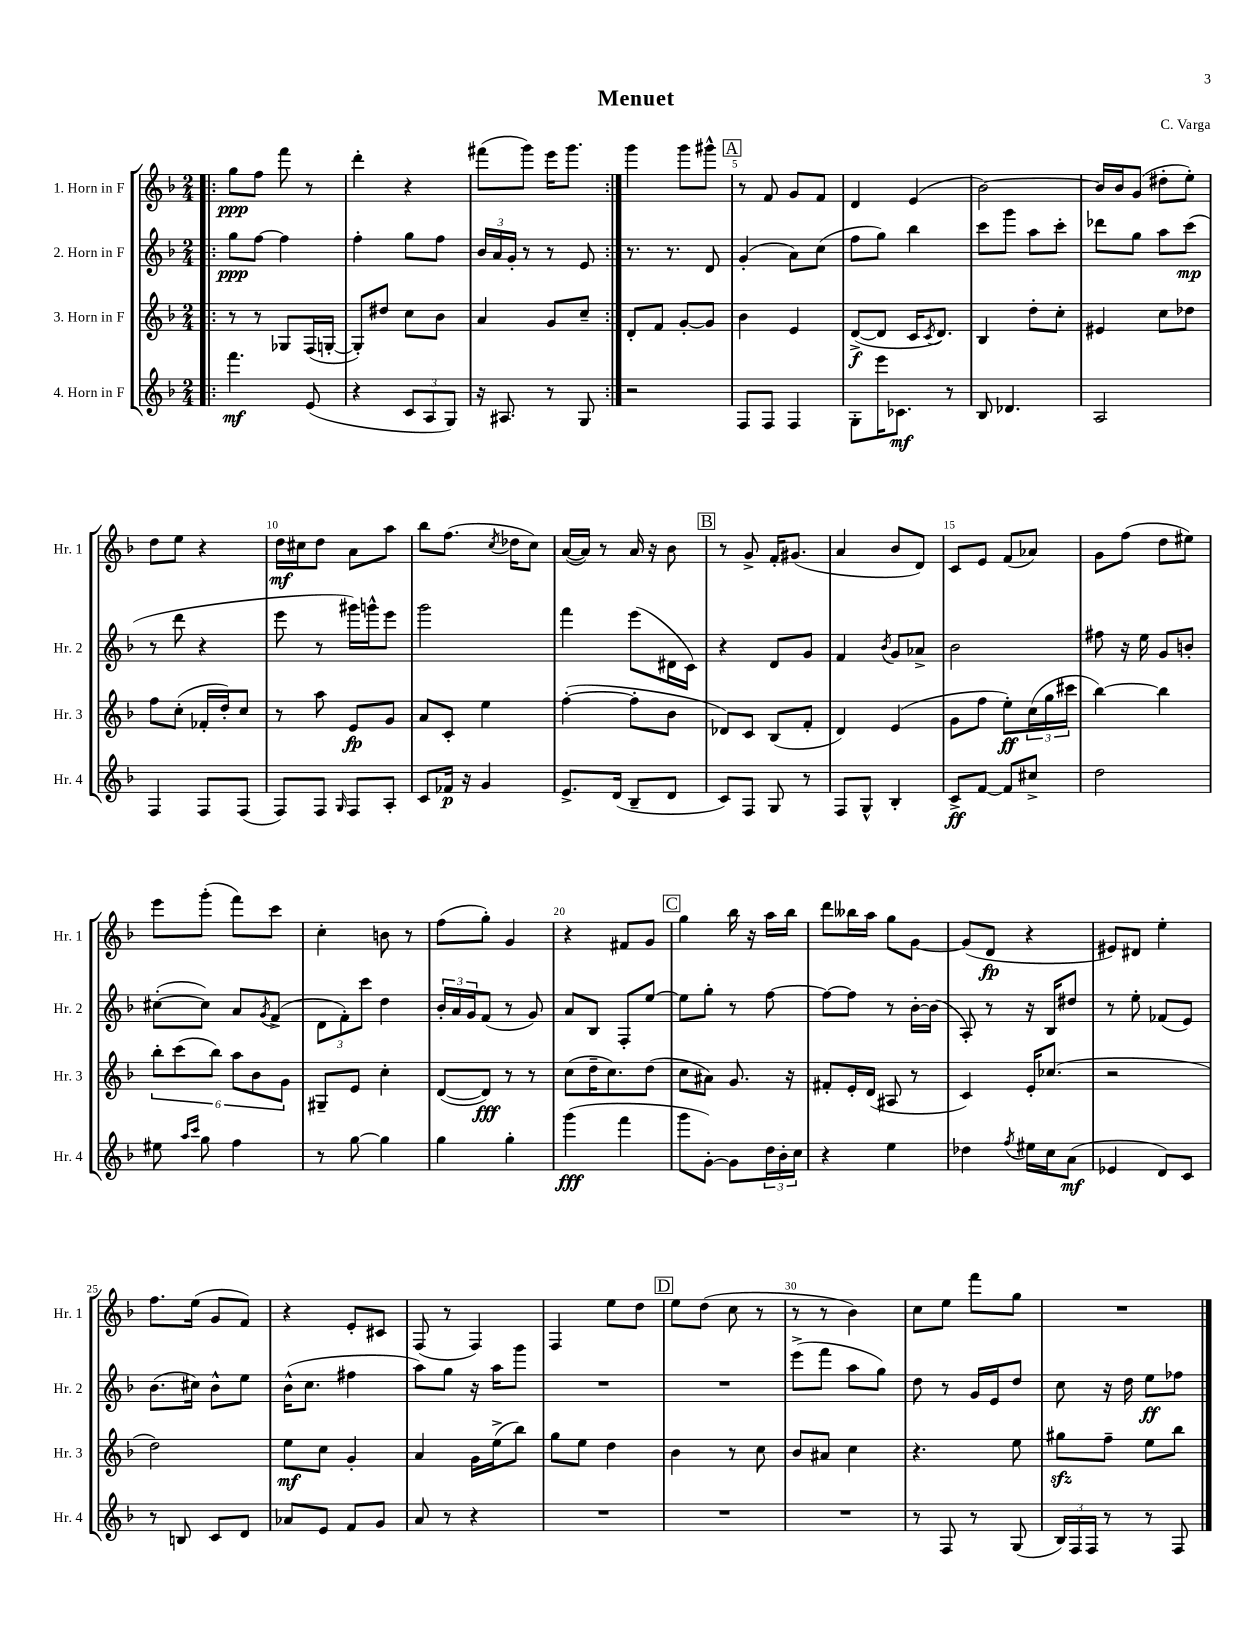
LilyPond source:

\header { title = "Menuet" composer = "C. Varga" }
<<
\new StaffGroup <<
\new Staff = "s0" \with { instrumentName = "1. Horn in F" shortInstrumentName = "Hr. 1" } {
    \clef treble \key f \major \numericTimeSignature \time 2/4
    \repeat volta 2 { \bar ".|:" g''8\ppp f''8 f'''8 r8 |
    d'''4-. r4 |
    fis'''8( g'''8) e'''16 g'''8. | }
    g'''4 g'''8 gis'''8-^ |
    \mark \markup { \box "A" } r8 f'8 g'8 f'8 |
    d'4 e'4( |
    bes'2~) |
    bes'16 bes'16 g'8( dis''8-. e''8-.) |
    d''8 e''8 r4 |
    d''16\mf cis''16 d''8 a'8 a''8 |
    bes''8 f''8.( \acciaccatura { c''8 } des''16 c''8) |
    a'16~( a'16) r8 a'16 r16 bes'8 |
    \mark \markup { \box "B" } r8 g'8-> f'16-. gis'8.( |
    a'4 bes'8 d'8) |
    c'8 e'8 f'8( aes'8) |
    g'8 f''8( d''8 eis''8) |
    e'''8 g'''8-.( f'''8) c'''8 |
    c''4-. b'8 r8 |
    f''8( g''8-.) g'4 |
    r4 fis'8 g'8 |
    \mark \markup { \box "C" } g''4 bes''16 r16 a''16 bes''16 |
    d'''8 beses''16 a''16 g''8 g'8~ |
    g'8( d'8\fp r4 |
    eis'8) dis'8 e''4-. |
    f''8. e''16( g'8 f'8) |
    r4 e'8-. cis'8 |
    f8( r8 f4) |
    f4 e''8 d''8 |
    \mark \markup { \box "D" } e''8 d''8( c''8 r8 |
    r8 r8 bes'4) |
    c''8 e''8 f'''8 g''8 |
    R2 \bar "|." |
}
\new Staff = "s1" \with { instrumentName = "2. Horn in F" shortInstrumentName = "Hr. 2" } {
    \clef treble \key f \major \numericTimeSignature \time 2/4
    \repeat volta 2 { \bar ".|:" g''8\ppp f''8~ f''4 |
    f''4-. g''8 f''8 |
    \tuplet 3/2 { bes'16 a'16 g'16-. } r8 r8 e'8 | }
    r8. r8. d'8 |
    \mark \markup { \box "A" } g'4-.( a'8) c''8( |
    f''8 g''8) bes''4 |
    c'''8 g'''8 a''8 c'''8-. |
    des'''8 g''8 a''8 c'''8\mp( |
    r8 d'''8 r4 |
    e'''8 r8 gis'''16) g'''16-^ e'''8 |
    g'''2 |
    f'''4 e'''8( dis'16 c'16) |
    \mark \markup { \box "B" } r4 d'8 g'8 |
    f'4 \acciaccatura { bes'8 } g'8 aes'8-> |
    bes'2 |
    fis''8 r16 e''16 g'8 b'8-. |
    cis''8~-.( cis''8) a'8 \acciaccatura { g'8 } f'8->( |
    \tuplet 3/2 { d'8 f'8-.) c'''8 } d''4 |
    \tuplet 3/2 { bes'16-. a'16 g'16 } f'8( r8 g'8) |
    a'8 bes8 f8-. e''8~ |
    \mark \markup { \box "C" } e''8 g''8-. r8 f''8~ |
    f''8~ f''8 r8 bes'16~-. bes'16( |
    a8-.) r8 r16 bes16 dis''8 |
    r8 e''8-. fes'8( e'8) |
    bes'8.( cis''16) bes'8-^ e''8 |
    bes'16-^( c''8. fis''4 |
    a''8) g''8 r16 a''16 g'''8 |
    R2 |
    \mark \markup { \box "D" } R2 |
    e'''8->( f'''8 a''8 g''8) |
    d''8 r8 g'16 e'16 d''8 |
    c''8 r16 d''16 e''8\ff fes''8 \bar "|." |
}
\new Staff = "s2" \with { instrumentName = "3. Horn in F" shortInstrumentName = "Hr. 3" } {
    \clef treble \key f \major \numericTimeSignature \time 2/4
    \repeat volta 2 { \bar ".|:" r8 r8 ges8 f16( g16~-. |
    g8-.) dis''8 c''8 bes'8 |
    a'4 g'8 c''8-- | }
    d'8-. f'8 g'8~-. g'8 |
    \mark \markup { \box "A" } bes'4 e'4 |
    d'8~->\f( d'8 c'16 \acciaccatura { c'8 } d'8.) |
    bes4 d''8-. c''8-. |
    eis'4 c''8 des''8 |
    f''8 c''8-.( fes'16-. d''16-.) c''8 |
    r8 a''8 e'8\fp g'8 |
    a'8 c'8-. e''4 |
    f''4~-.( f''8-. bes'8 |
    \mark \markup { \box "B" } des'8) c'8 bes8( f'8-. |
    d'4) e'4( |
    g'8 f''8 e''8-.\ff) \tuplet 3/2 { c''16( g''16 cis'''16 } |
    bes''4~) bes''4 |
    \tuplet 6/4 { bes''8-. c'''8( bes''8) a''8 bes'8 g'8 } |
    gis8-- e'8 c''4-. |
    d'8~( d'8\fff) r8 r8 |
    c''8( d''16-- c''8.) d''8( |
    \mark \markup { \box "C" } c''8 ais'8) g'8. r16 |
    fis'8-. e'16-. d'16( ais8 r8 |
    c'4) e'16-. ces''8.( |
    r2 |
    d''2) |
    e''8\mf c''8 g'4-. |
    a'4 g'16 e''16->( bes''8) |
    g''8 e''8 d''4 |
    \mark \markup { \box "D" } bes'4 r8 c''8 |
    bes'8 ais'8 c''4 |
    r4. e''8 |
    gis''8\sfz f''8-- e''8 bes''8 \bar "|." |
}
\new Staff = "s3" \with { instrumentName = "4. Horn in F" shortInstrumentName = "Hr. 4" } {
    \clef treble \key f \major \numericTimeSignature \time 2/4
    \repeat volta 2 { \bar ".|:" f'''4.\mf e'8( |
    r4 \tuplet 3/2 { c'8 a8 g8) } |
    r16 ais8. r8 g8 | }
    r2 |
    \mark \markup { \box "A" } f8 f8 f4 |
    g8-. e'''16 ces'8.\mf r8 |
    bes8 des'4. |
    a2 |
    f4 f8 f8( |
    f8) f8 \grace { g16 } f8 a8-. |
    c'8 fes'16\p r16 g'4 |
    e'8.-> d'16( bes8-- d'8 |
    \mark \markup { \box "B" } c'8) f8 g8 r8 |
    f8 g8-^ bes4-. |
    c'8->\ff f'8~ f'8 cis''8-> |
    d''2 |
    eis''8 \grace { a''16 c'''16 } g''8 f''4 |
    r8 g''8~ g''4 |
    g''4 g''4-. |
    g'''4\fff( f'''4 |
    \mark \markup { \box "C" } g'''8 g'8~-.) g'8 \tuplet 3/2 { d''16 bes'16-. c''16 } |
    r4 e''4 |
    des''4 \acciaccatura { f''8 } eis''16 c''16 a'8\mf( |
    ees'4 d'8) c'8 |
    r8 b8 c'8 d'8 |
    aes'8 e'8 f'8 g'8 |
    a'8 r8 r4 |
    R2 |
    \mark \markup { \box "D" } R2 |
    R2 |
    r8 f8 r8 g8( |
    \tuplet 3/2 { bes16) f16 f16 } r8 r8 f8 \bar "|." |
}
>>
>>
\layout { \context { \Score \override BarNumber.break-visibility = ##(#f #t #t) barNumberVisibility = #(every-nth-bar-number-visible 5) } }
